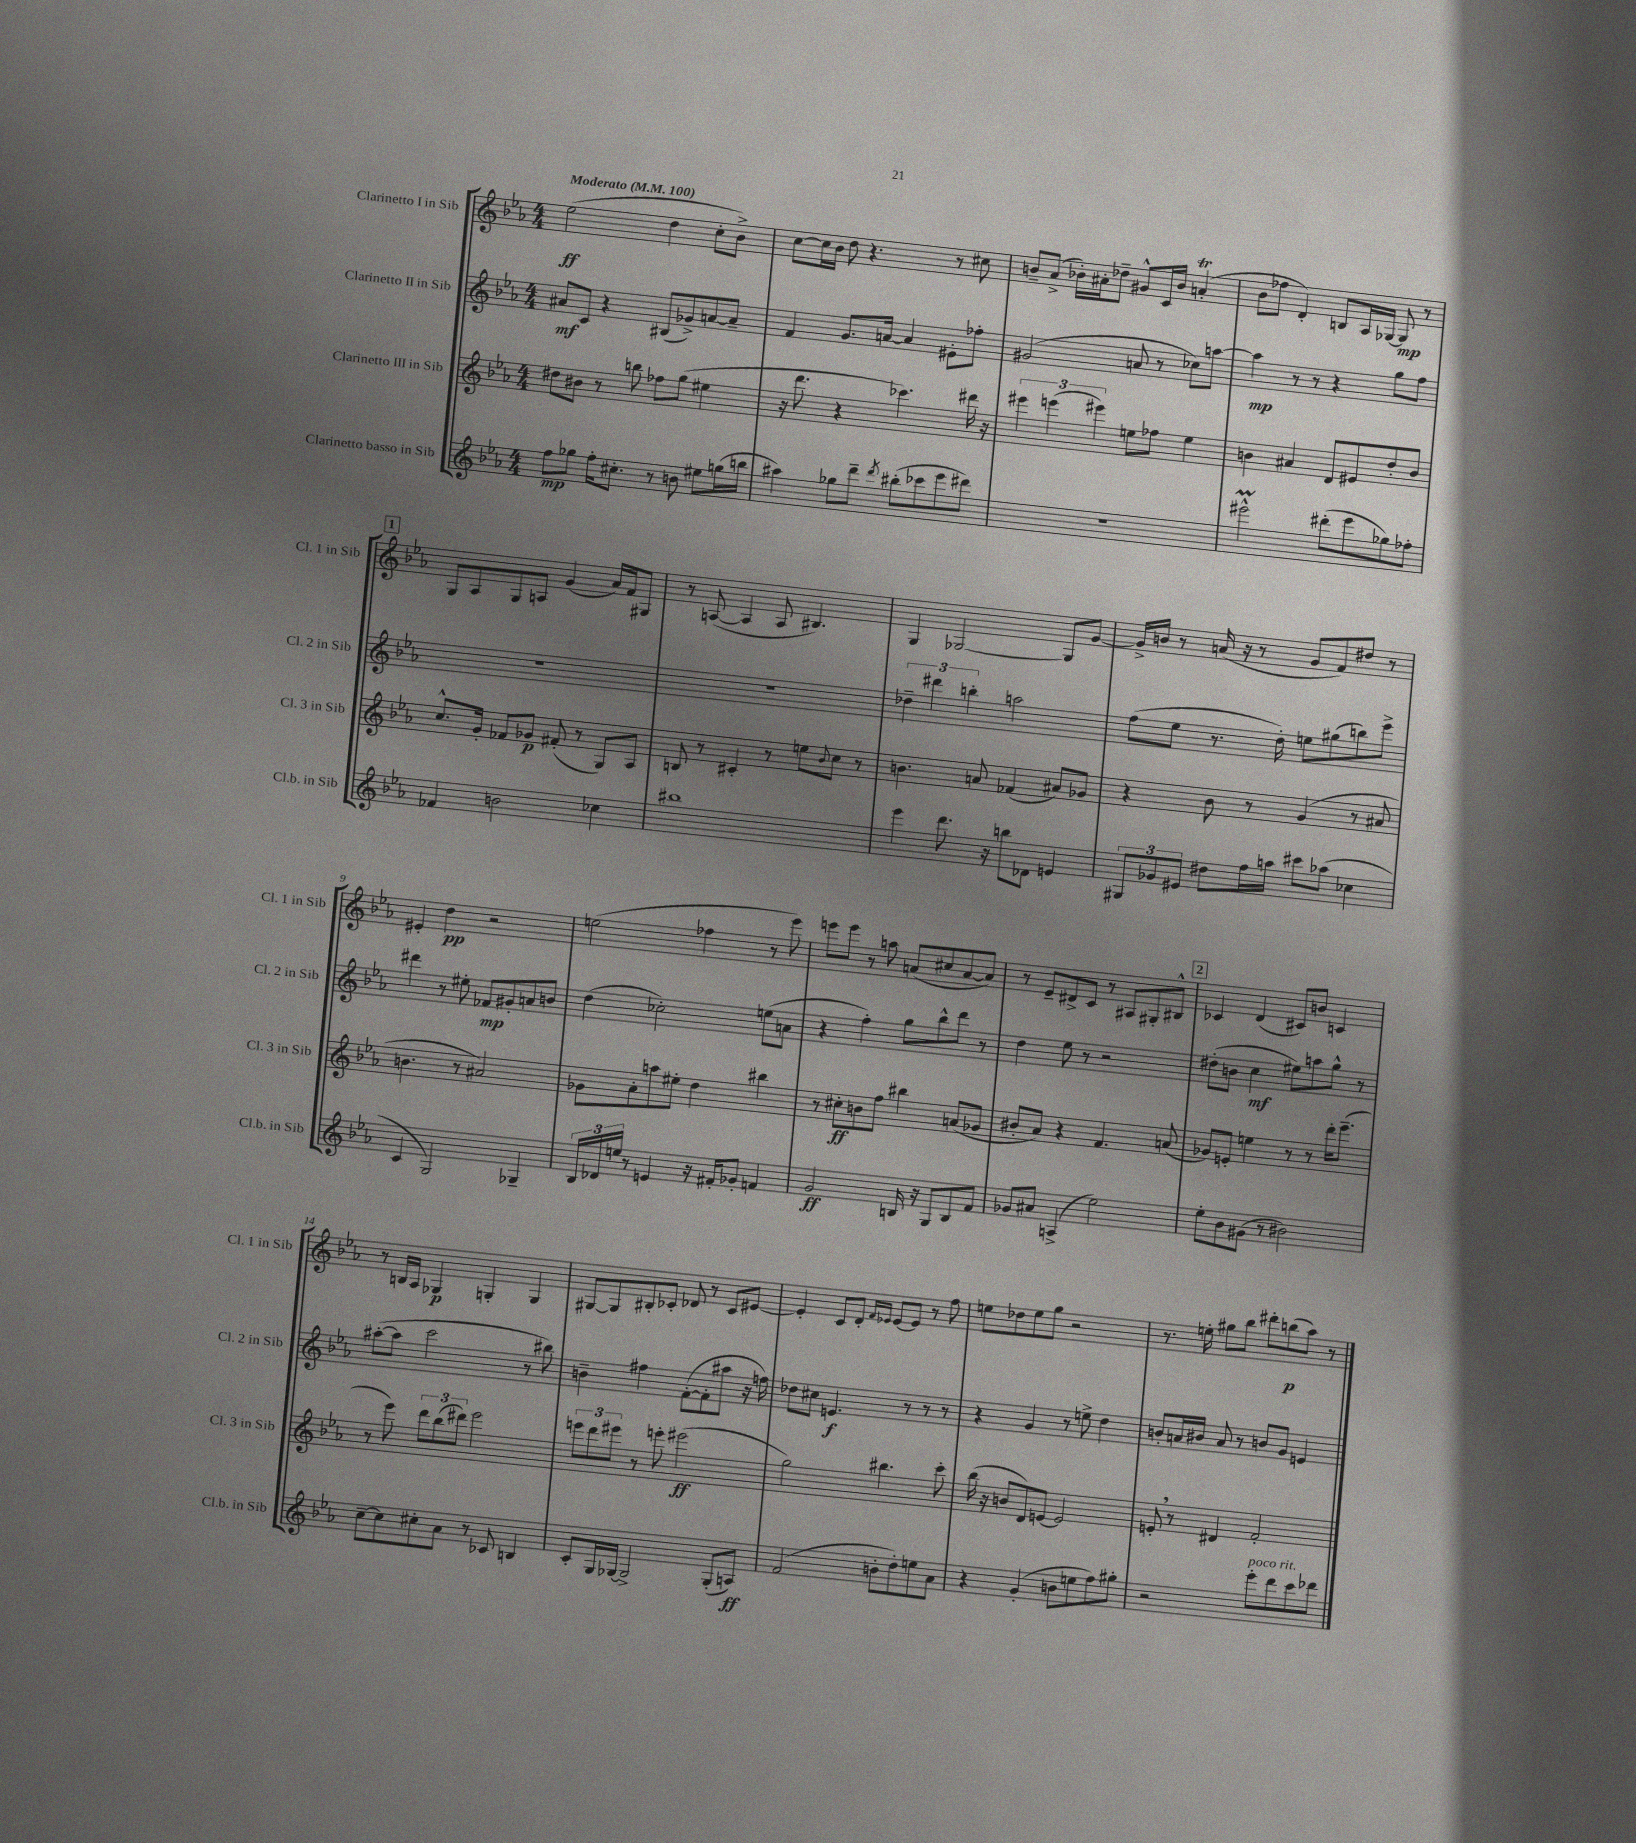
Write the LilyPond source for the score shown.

<<
\new StaffGroup <<
\new Staff = "s0" \with { instrumentName = "Clarinetto I in Sib" shortInstrumentName = "Cl. 1 in Sib" } {
    \clef treble \key ees \major \numericTimeSignature \time 4/4 \tempo "Moderato" 4 = 100
    ees''2\ff( d''4 c''8-. bes'8->) |
    c''8~ c''16 bes'16 d''8 r4. r8 cis''8 |
    b'8-- aes'8->( bes'16-.) ais'16-. des''8-- gis'8-^ c'16 bes'16 a'4-.\trill( |
    bes'8 fes''8 d'4-.) b8 aes16 ges16~ ges8\mp r8 |
    \mark \markup { \box "1" } g8 aes8 g8 a8 g'4( aes'16) f'16 gis8 |
    r8 a8~( a4 a8 bis4.) |
    g4 ges2~ ges8 g'8~ |
    g'16-> b'16 r8 a'16( r16 r8 g'8 f'8) dis''8 r8 |
    eis'4-. d''4\pp r2 |
    e''2( fes''4 r8 ees'''8) |
    e'''8 e'''8 r8 a''8 a'8( cis''8 a'8~ a'8) |
    r8 ees'8-- dis'8-> c'8 r8 ais8 gis8-. bis8-^ |
    \mark \markup { \box "2" } ces'4 d'4( cis'8) b'8 c'4 |
    r8 b16 aes16 ges4\p g4-. g4 |
    gis8~ gis8 bis8-. ces'8-. des'8 r8 ces'8 eis'8~ |
    eis'4-. c'8 d'8-. \grace { f'16 ees'16 } ees'8~ ees'8 r8 f''8 |
    e''8 des''8 e''8 g''8 r2 |
    r8. e''16-. gis''8 bes''8 dis'''8-. b''8\p( aes''8) r8 \bar "|." |
}
\new Staff = "s1" \with { instrumentName = "Clarinetto II in Sib" shortInstrumentName = "Cl. 2 in Sib" } {
    \clef treble \key ees \major \numericTimeSignature \time 4/4
    ais'8\mf c'8 r4 bis8( ges'8->) a'8~ a'8-- |
    f'4 g'8. a'16~ a'4 eis'8-. fes''8-. |
    gis'2( a'8 r8 ces''8) a''8~ |
    a''4\mp r8 r8 r4 g''8 f''8 |
    \mark \markup { \box "1" } R1 |
    R1 |
    \tuplet 3/2 { des''4-- dis'''4 b''4-. } a''2 |
    f''8( ees''8 r8. d''16-.) e''8 gis''8( b''8) ees'''8-> |
    dis'''4 r8 eis''8-. fes'8\mp gis'8-. a'8 b'8 |
    d''4( ces''2-.) e''8( a'8 |
    r4 f''4-.) g''8 bes''8-^ d'''8 r8 |
    d''4 ees''8 r8 r2 |
    \mark \markup { \box "2" } dis''8-.( b'8 c''4\mf eis''8) a''8 g''8-^ r8 |
    ais''8~-.( ais''8 c'''2 r8 bis''8) |
    b'4-- fis''4 f'8~-.( f'8-. ais''8 r16 f''16) |
    des''8 cis''8 e'4.\f r8 r8 r8 |
    r4 g'4 r8 e''8-> d''4 |
    b'8-. a'16 bis'16 a'8 r8 b'8 g'8 e'4 \bar "|." |
}
\new Staff = "s2" \with { instrumentName = "Clarinetto III in Sib" shortInstrumentName = "Cl. 3 in Sib" } {
    \clef treble \key ees \major \numericTimeSignature \time 4/4
    dis''8 bis'8 r8 b''8 fes''8 g''8( eis''4 |
    r16 d'''8. r4 ces'''4.) dis'''16 r16 |
    \tuplet 3/2 { eis'''4 e'''4( eis'''4) } e''8 fes''8 e''4 |
    b'4 ais'4 d'8 eis'8 d''8-. b'8 |
    \mark \markup { \box "1" } c''8.-^ g'16-. fes'8 ges'8\p fis'8-.( r8 g8) aes8 |
    b8 r8 cis'4-. r8 e''8 \appoggiatura { bes'8 } c''8 r8 |
    b'4. a'8 fes'4( ais'8) ges'8 |
    r4 bes'8 r8 g'4( r8 ais'8 |
    b'4. r8 ais'2) |
    ges'8 aes'8-. a''8 eis''8-. d''4 bis''4 |
    r8 cis''8-.\ff b'8 f''8 bis''4 a'8( ges'8 |
    bis'8-. aes'8) r4 f'4. a'8( |
    \mark \markup { \box "2" } ges'8) e'8-. e''4 r8 r8 d'''16-. ees'''8.--( |
    r8 ees'''8) \tuplet 3/2 { d'''8 bes''8( dis'''8) } ees'''2 |
    \tuplet 3/2 { e'''8 d'''8 eis'''8 } r8 e'''8-. eis'''2\ff( |
    g''2) bis''4. c'''8-. |
    bes''16( r16 b'8 d'8) e'8~ e'2 |
    e'8-. \breathe r8 dis'4 f'2-. \bar "|." |
}
\new Staff = "s3" \with { instrumentName = "Clarinetto basso in Sib" shortInstrumentName = "Cl.b. in Sib" } {
    \clef treble \key ees \major \numericTimeSignature \time 4/4
    f''8\mp ges''8 f''16-. cis''8.-. r8 b'8 eis''8 g''16( b''16 |
    ais''4) ges''8 d'''8-- \acciaccatura { d'''8 } bis''8-.( ces'''8 ees'''8 dis'''8) |
    r1 |
    eis'''2-^\prall dis'''8-.( eis'''8 ges''8) fes''8-. |
    \mark \markup { \box "1" } fes'4 b'2 ces''4 |
    bis''1 |
    ees'''4 d'''8. r16 b''8 des'8 e'4 |
    \tuplet 3/2 { gis8 ges'8 eis'8 } dis''8 f''16 a''16 cis'''8 aes''8( ces''4 |
    c'4 g2) ges4-- |
    \tuplet 3/2 { bes16 des'16 e''16 } r8 e'4 r16 fis'16-. ges'8-. f'4 |
    g'2\ff b16 r16 g8 b8 f'8 |
    ges'8 ais'8 a4->( ees''2) |
    \mark \markup { \box "2" } ees''8-. bes'8 gis'8( r8 bis'2) |
    c''8~-- c''8 cis''8-. aes'8 r8 ces'8 b4 |
    c'8-. g16 ges16~ ges2-> ges8-.( a8\ff) |
    f'2( b'8-. d''8-.) e''8 aes'8 |
    r4 g'4-.( b'8 e''8 f''8) gis''8-. |
    r2 ees'''8-.^\markup { \italic "poco rit." } d'''8 c'''8 des'''8 \bar "|." |
}
>>
>>
